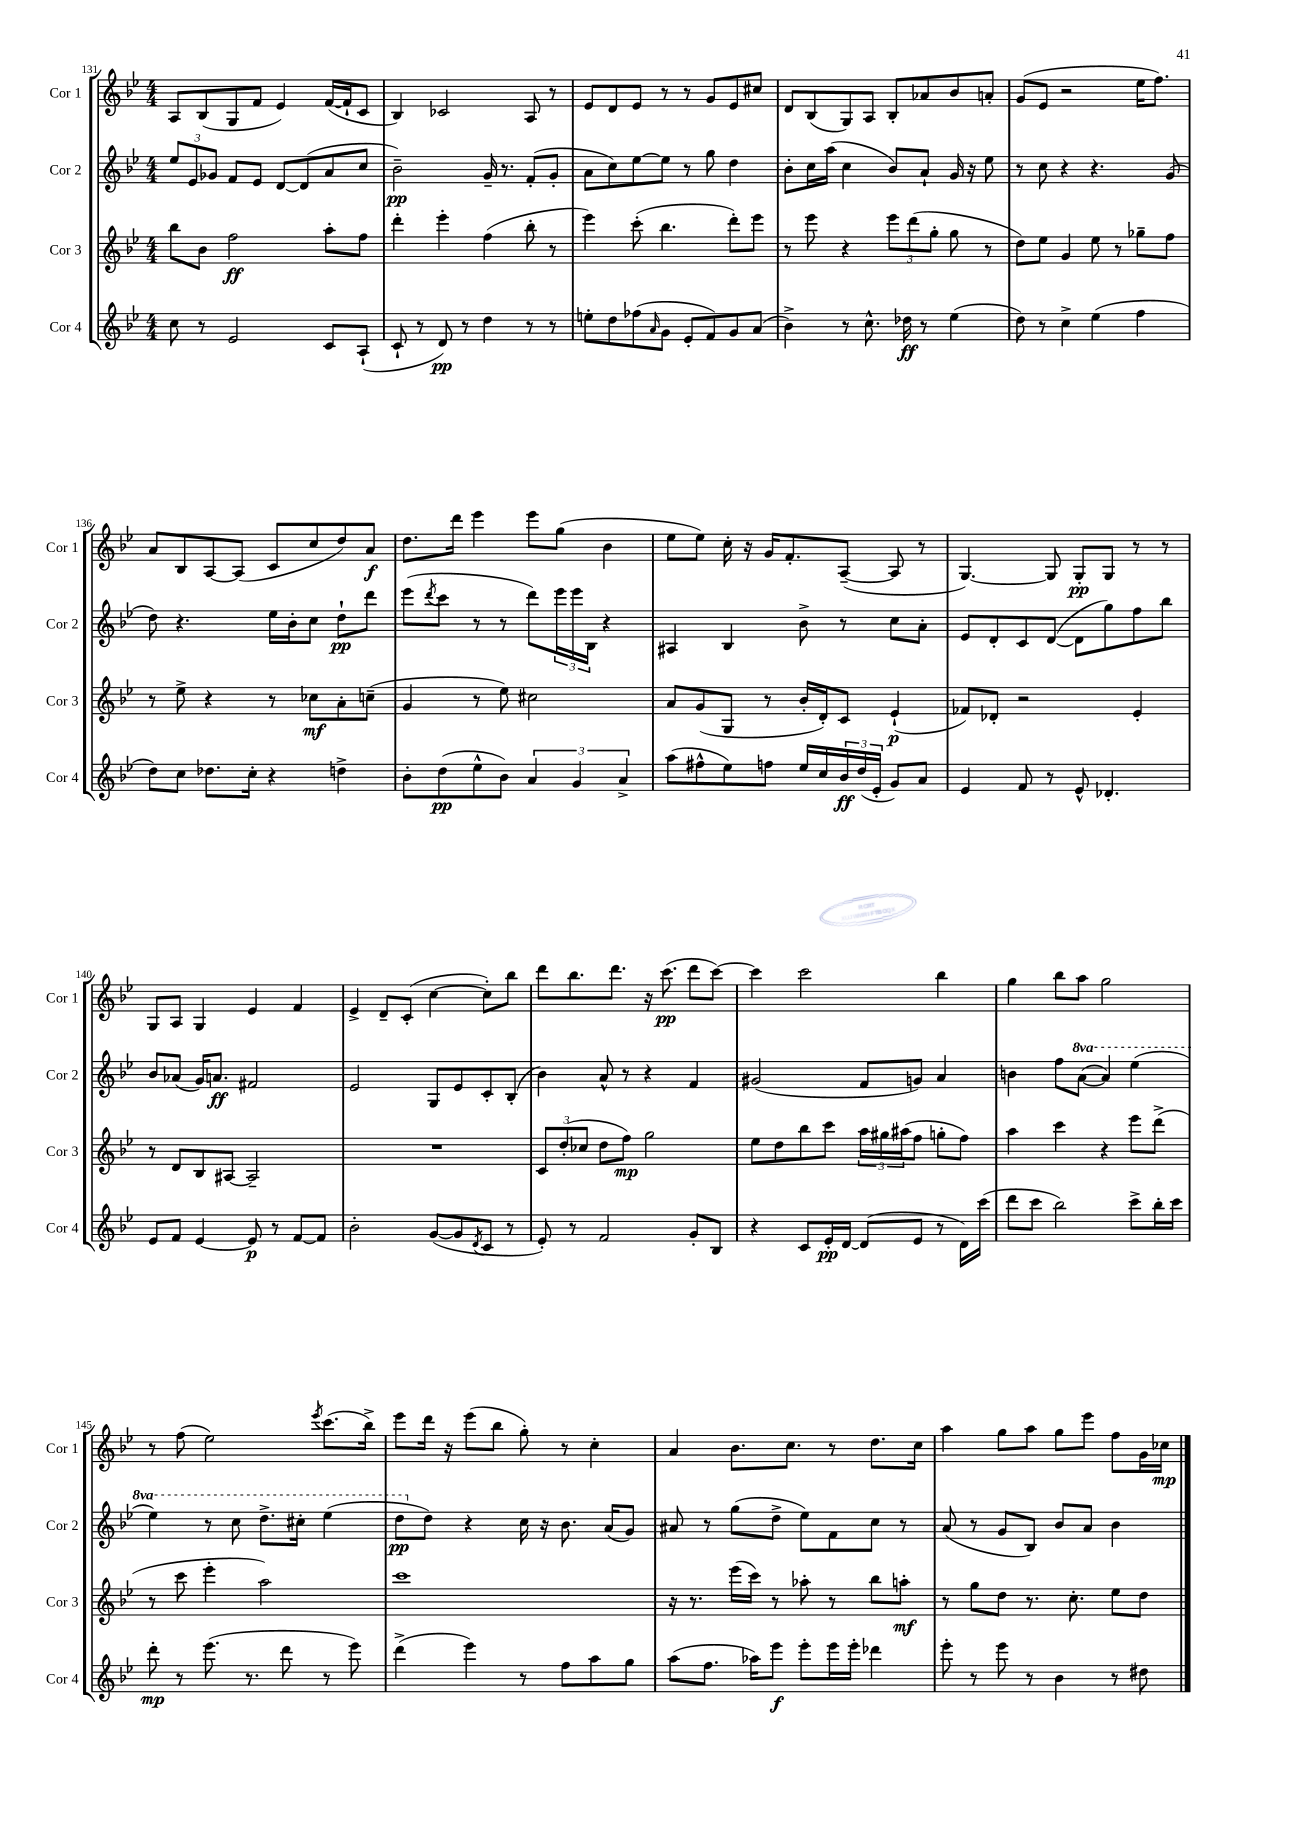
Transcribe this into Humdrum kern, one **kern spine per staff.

**kern	**kern	**kern	**kern
*staff4	*staff3	*staff2	*staff1
*clefG2	*clefG2	*clefG2	*clefG2
*k[b-e-]	*k[b-e-]	*k[b-e-]	*k[b-e-]
*M4/4	*M4/4	*M4/4	*M4/4
8cc	8bb-	12ee-	8A
.	.	12e-	.
8r	8b-	.	(8B-
.	.	12g-	.
2e-	2ff	8f	8G
.	.	8e-	8f
.	.	[8d	4e-)
.	.	(8d]	.
8c	8aa'	8a	([16f
.	.	.	16f`]
(8A`	8ff	8cc	8c
=	=	=	=
8c`	4ddd'	2b-~)	4B-)
8r	.	.	.
8d)	4eee-'	.	2c-
8r	.	.	.
4dd	(4ff	16g~	.
.	.	8.r	.
8r	8bb-'	(8f'	8A
8r	8r	8g'	8r
=	=	=	=
8ee'	4eee-)	8a	8e-
8dd	.	8cc)	8d
(8ff-	(8ccc'	[8ee-	8e-
16qqa	.	.	.
8g	4.bb-	8ee-]	8r
8e-'	.	8r	8r
8f)	.	8gg	8g
8g	8ddd')	4dd	8e-
(8a	8eee-	.	8cc#
=	=	=	=
4b-^)	8r	8b-'	8d
.	8eee-	16cc	(8B-
.	.	(16aa	.
8r	4r	4cc	8G)
8.cc^^	.	.	8A
.	12eee-	8b-)	8B-'
16dd-	.	.	.
.	(12ddd	.	.
8r	.	8a`	8a-
.	12gg'	.	.
(4ee-	8gg	16g	8b-
.	.	16r	.
.	8r	8ee-	8a'
=	=	=	=
8dd)	8dd)	8r	(8g
8r	8ee-	8cc	8e-
4cc^	4g	4r	2r
(4ee-	8ee-	4.r	.
.	8r	.	.
4ff	8gg-~	.	16ee-
.	.	.	8.ff)
.	8ff	(8g	.
=	=	=	=
8dd)	8r	8dd)	8a
8cc	8ee-^	4.r	8B-
8.dd-	4r	.	[8A
.	.	.	(8A]
16cc'	.	.	.
4r	8r	16ee-	8c
.	.	16b-'	.
.	8cc-	8cc	8cc
4dd^	8a'	8dd`	8dd)
.	(8cc~	8ddd	8a
=	=	=	=
8b-'	4g	(8eee-	8.dd
.	.	8qddd	.
(8dd	.	8ccc	.
.	.	.	16ddd
8ee-^^	8r	8r	4eee-
8b-)	8ee-)	8r	.
6a	2cc#	8ddd)	8eee-
.	.	24eee-	(8gg
6g	.	24eee-	.
.	.	24B-	.
.	.	4r	4b-
6a^	.	.	.
=	=	=	=
(8aa	8a	4A#	8ee-
8ff#^^	(8g	.	8ee-)
8ee-)	8G	4B-	16cc'
.	.	.	16r
8ff	8r	.	16g
.	.	.	8.f'
16ee-	16b-'	8b-^	.
16cc	16d')	.	.
24b-	8c	8r	([8A~
(24dd	.	.	.
24e-'	.	.	.
8g)	(4e-`	8cc	8A]
8a	.	8a'	8r
=	=	=	=
4e-	8f-)	8e-	[4.G)
.	8d-'	8d'	.
8f	2r	8c	.
8r	.	([8d	8G]
8e-^^	.	8d]	8G'
4.d-'	.	8gg)	8G
.	4e-'	8ff	8r
.	.	8bb-	8r
=	=	=	=
8e-	8r	8b-	8G
8f	8d	(8a-	8A
[4e-	8B-	16g)	4G
.	.	8.a	.
.	[8A#	.	.
8e-]	2A#~]	2f#	4e-
8r	.	.	.
[8f	.	.	4f
8f]	.	.	.
=	=	=	=
2b-'	1r	2e-	4e-^
.	.	.	8d~
.	.	.	(8c'
([8g	.	8G	[4cc
8g]	.	8e-	.
8qd	.	.	.
8c	.	8c'	8cc'])
8r	.	(8B-'	8bb-
=	=	=	=
8e-')	12c	4b-)	8ddd
.	(12dd'	.	.
8r	.	.	8.bb-
.	12cc-	.	.
2f	8dd	8a^^	.
.	.	.	8.ddd
.	8ff)	8r	.
.	2gg	4r	16r
.	.	.	(8.ccc
8g'	.	4f	8ddd
8B-	.	.	[8ccc)
=	=	=	=
4r	8ee-	(2g#	4ccc]
.	8dd	.	.
8c	8bb-	.	2ccc
16e-'	8ccc	.	.
[16d	.	.	.
(8d]	24aa	8f	.
.	24gg#	.	.
.	(24aa#	.	.
8e-	8ff	8g)	.
8r	8gg'	4a	4bb-
16d)	8ff)	.	.
(16ccc	.	.	.
=	=	=	=
8ddd	4aa	4b	4gg
8ccc	.	.	.
2bb-)	4ccc	8ff	8bb-
.	.	([8aa	8aa
.	4r	4aa])	2gg
8ccc^	8eee-	(4eee-	.
16bb-'	(8ddd^	.	.
16ccc	.	.	.
=	=	=	=
8ddd'	8r	4eee-)	8r
8r	8ccc	.	(8ff
(8.eee-	4eee-'	8r	2ee-)
.	.	8ccc	.
8.r	.	.	.
.	2aa)	8.ddd^	.
8ddd	.	.	.
.	.	16ccc#'	.
.	.	.	8qeee-
8r	.	(4eee-	(8.ccc
8eee-)	.	.	.
.	.	.	16bb-^)
=	=	=	=
(4ddd^	1ccc	8ddd	8eee-
.	.	8dd)	16ddd
.	.	.	16r
4eee-)	.	4r	(8eee-
.	.	.	8bb-
8r	.	16cc	8gg')
.	.	16r	.
8ff	.	8.b-	8r
8aa	.	.	4cc'
.	.	(16a	.
8gg	.	8g)	.
=	=	=	=
(8aa	16r	8a#	4a
.	8.r	.	.
8.ff	.	8r	.
.	(16eee-	(8gg	8.b-
16aa-)	16ccc)	.	.
8eee-	8r	8dd^	.
.	.	.	8.cc
8eee-'	8aa-'	8ee-)	.
16eee-	8r	8f	8r
16eee-'	.	.	.
4ddd-	8bb-	8cc	8.dd
.	8aa'	8r	.
.	.	.	16cc
=	=	=	=
8eee-'	8r	(8a	4aa
8r	8gg	8r	.
8eee-	8dd	8g	8gg
8r	8.r	8B-)	8aa
4b-	.	8b-	8gg
.	8.cc'	.	.
.	.	8a	8eee-
8r	8ee-	4b-	8ff
8dd#	8dd	.	16g
.	.	.	16cc-
==	==	==	==
*-	*-	*-	*-
